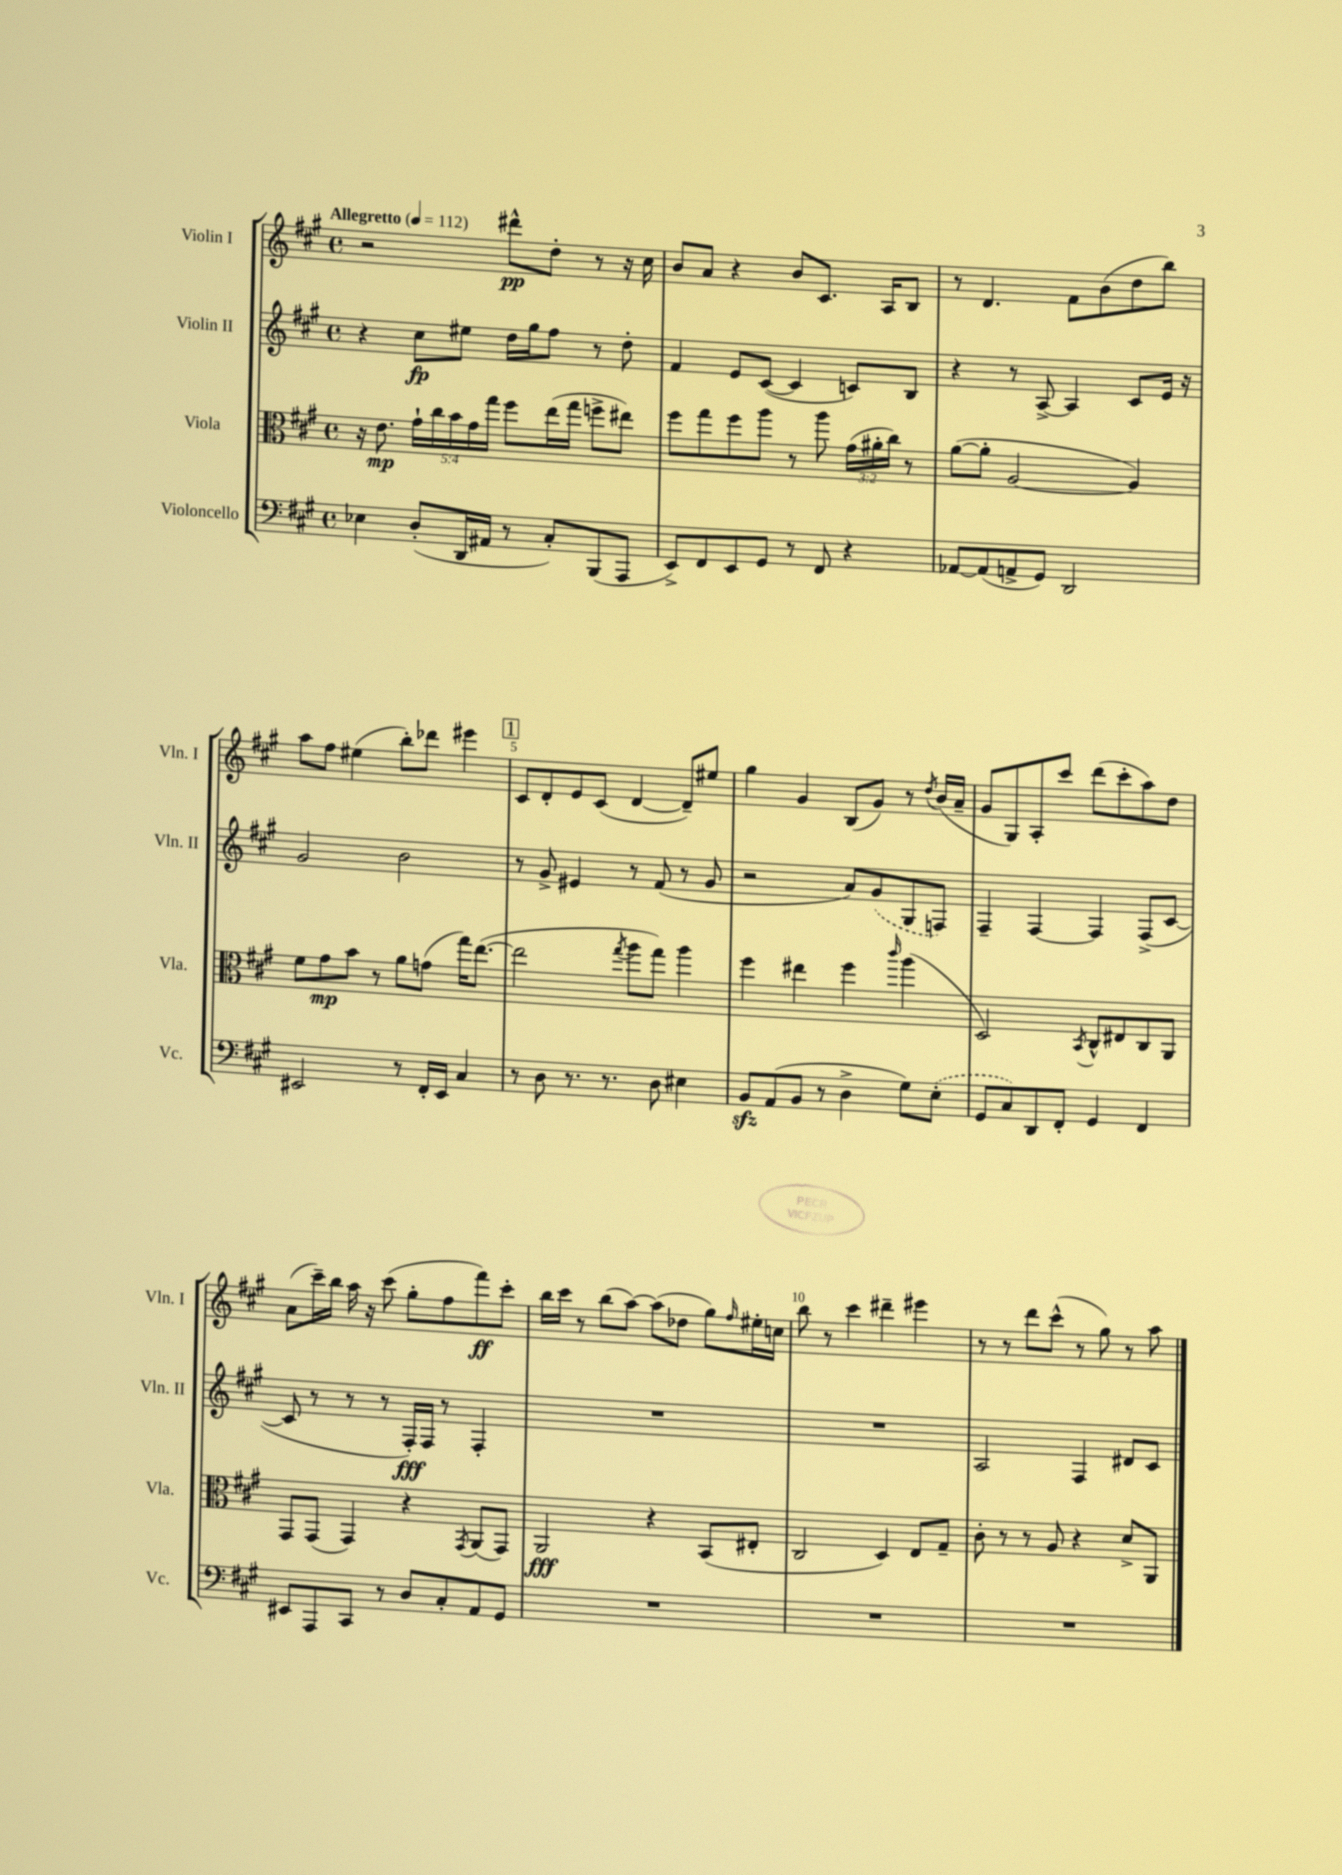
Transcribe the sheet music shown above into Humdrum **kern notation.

**kern	**kern	**kern	**kern
*staff4	*staff3	*staff2	*staff1
*clefF4	*clefC3	*clefG2	*clefG2
*k[f#c#g#]	*k[f#c#g#]	*k[f#c#g#]	*k[f#c#g#]
*M4/4	*M4/4	*M4/4	*M4/4
*met(c)	*met(c)	*met(c)	*met(c)
*MM112	*MM112	*MM112	*MM112
4E-	16r	4r	2r
.	8.e	.	.
(8D'	20g#`	8cc#	.
.	20cc#	.	.
.	20b	.	.
16DD	.	8ee#	.
.	20g#	.	.
16AA#	.	.	.
.	20gg#	.	.
8r	8ff#	16dd	8ddd#^^
.	.	16gg#	.
8C#')	(16ee	8ff#	8dd'
.	16gg#	.	.
(8BBB	8ff^	8r	8r
8AAA	8ee#)	8dd'	16r
.	.	.	16cc#
=	=	=	=
8EE^)	8ff#	4f#	8b
8FF#	8gg#	.	8a
8EE	8ff#	8e	4r
8GG#	8aa	([8c#	.
8r	8r	4c#]	8b
8FF#	8aa	.	8.c#
4r	(24g#	8c)	.
.	24a#'	.	.
.	.	.	16A
.	24cc#)	.	.
.	8r	8B	8B
=	=	=	=
[8AA-	([8a	4r	8r
(8AA-]	8a']	.	4.d
8AA^	[2A	8r	.
8GG#)	.	[8A^	.
2DD	.	4A]	8f#
.	.	.	(8b
.	4A])	8c#	8dd
.	.	16e	8bb)
.	.	16r	.
=	=	=	=
2EE#	8f#	2g#	8aa
.	8g#	.	8ff#
.	8b	.	(4ee#
.	8r	.	.
8r	8a	2b	8bb')
16FF#'	(8g	.	8ddd-
16EE#	.	.	.
4C#	16gg#)	.	4eee#
.	([8.ee	.	.
=	=	=	=
8r	2ee]	8r	8c#
8D	.	8g#^	8d'
8.r	.	4e#	8e
.	.	.	(8c#
8.r	.	.	.
.	8qgg#	.	.
.	8aa	8r	[4d
8D	8gg#)	(8f#	.
4E#	4aa	8r	8d~])
.	.	8g#	8ee#
=	=	=	=
8BB	4ff#	2r	4gg#
(8AA	.	.	.
8BB	4ee#	.	4g#
8r	.	.	.
4D^	4ff#	8a)	(8B
.	.	(8g#	8g#)
.	16qqccc#	.	.
8G#)	(4aa	8G#	8r
.	.	.	8qdd
(8E'	.	8F)	(16b
.	.	.	16a~
=	=	=	=
8GG#	2D)	4F#~	8g#
8C#)	.	.	8G#)
8DD	.	[4F#	8A'
8FF#'	.	.	8ccc#
.	8qBB	.	.
4GG#	8C#^^	4F#]	(8ddd
.	8E#	.	8ccc#'
4FF#	8C#	(8F#^	8aa)
.	8AA	[8c#	8dd
=	=	=	=
8EE#	8GG#	8c#]	(8a
8AAA	(8GG#	8r	16ccc#~)
.	.	.	16bb
8CC#	4GG#)	8r	16aa
.	.	.	16r
8r	.	8r	(8ccc#
8D	4r	16F#')	8gg#'
.	.	16F#	.
8C#'	.	8r	8ff#
.	8qGG#	.	.
8AA	(8AA	4F#'	8fff#)
8GG#	8GG#)	.	8ccc#'
=	=	=	=
1r	2AA	1r	16bb
.	.	.	16ccc#
.	.	.	8r
.	.	.	(8bb
.	.	.	[8aa)
.	4r	.	(8aa]
.	.	.	8dd-
.	(8BB	.	8gg#)
.	.	.	16qqff#
.	8E#'	.	16ee#'
.	.	.	16cc
=	=	=	=
1r	2C#	1r	8bb
.	.	.	8r
.	.	.	4ccc#
.	4D)	.	4ddd#~
.	8E	.	4eee#
.	8G#~	.	.
=	=	=	=
1r	8c#'	2A	8r
.	8r	.	8r
.	8r	.	8ddd
.	8A	.	(8ccc#^^
.	4r	4F#	8r
.	.	.	8gg#)
.	8d^	8d#	8r
.	8AA	8c#	8aa
==	==	==	==
*-	*-	*-	*-
